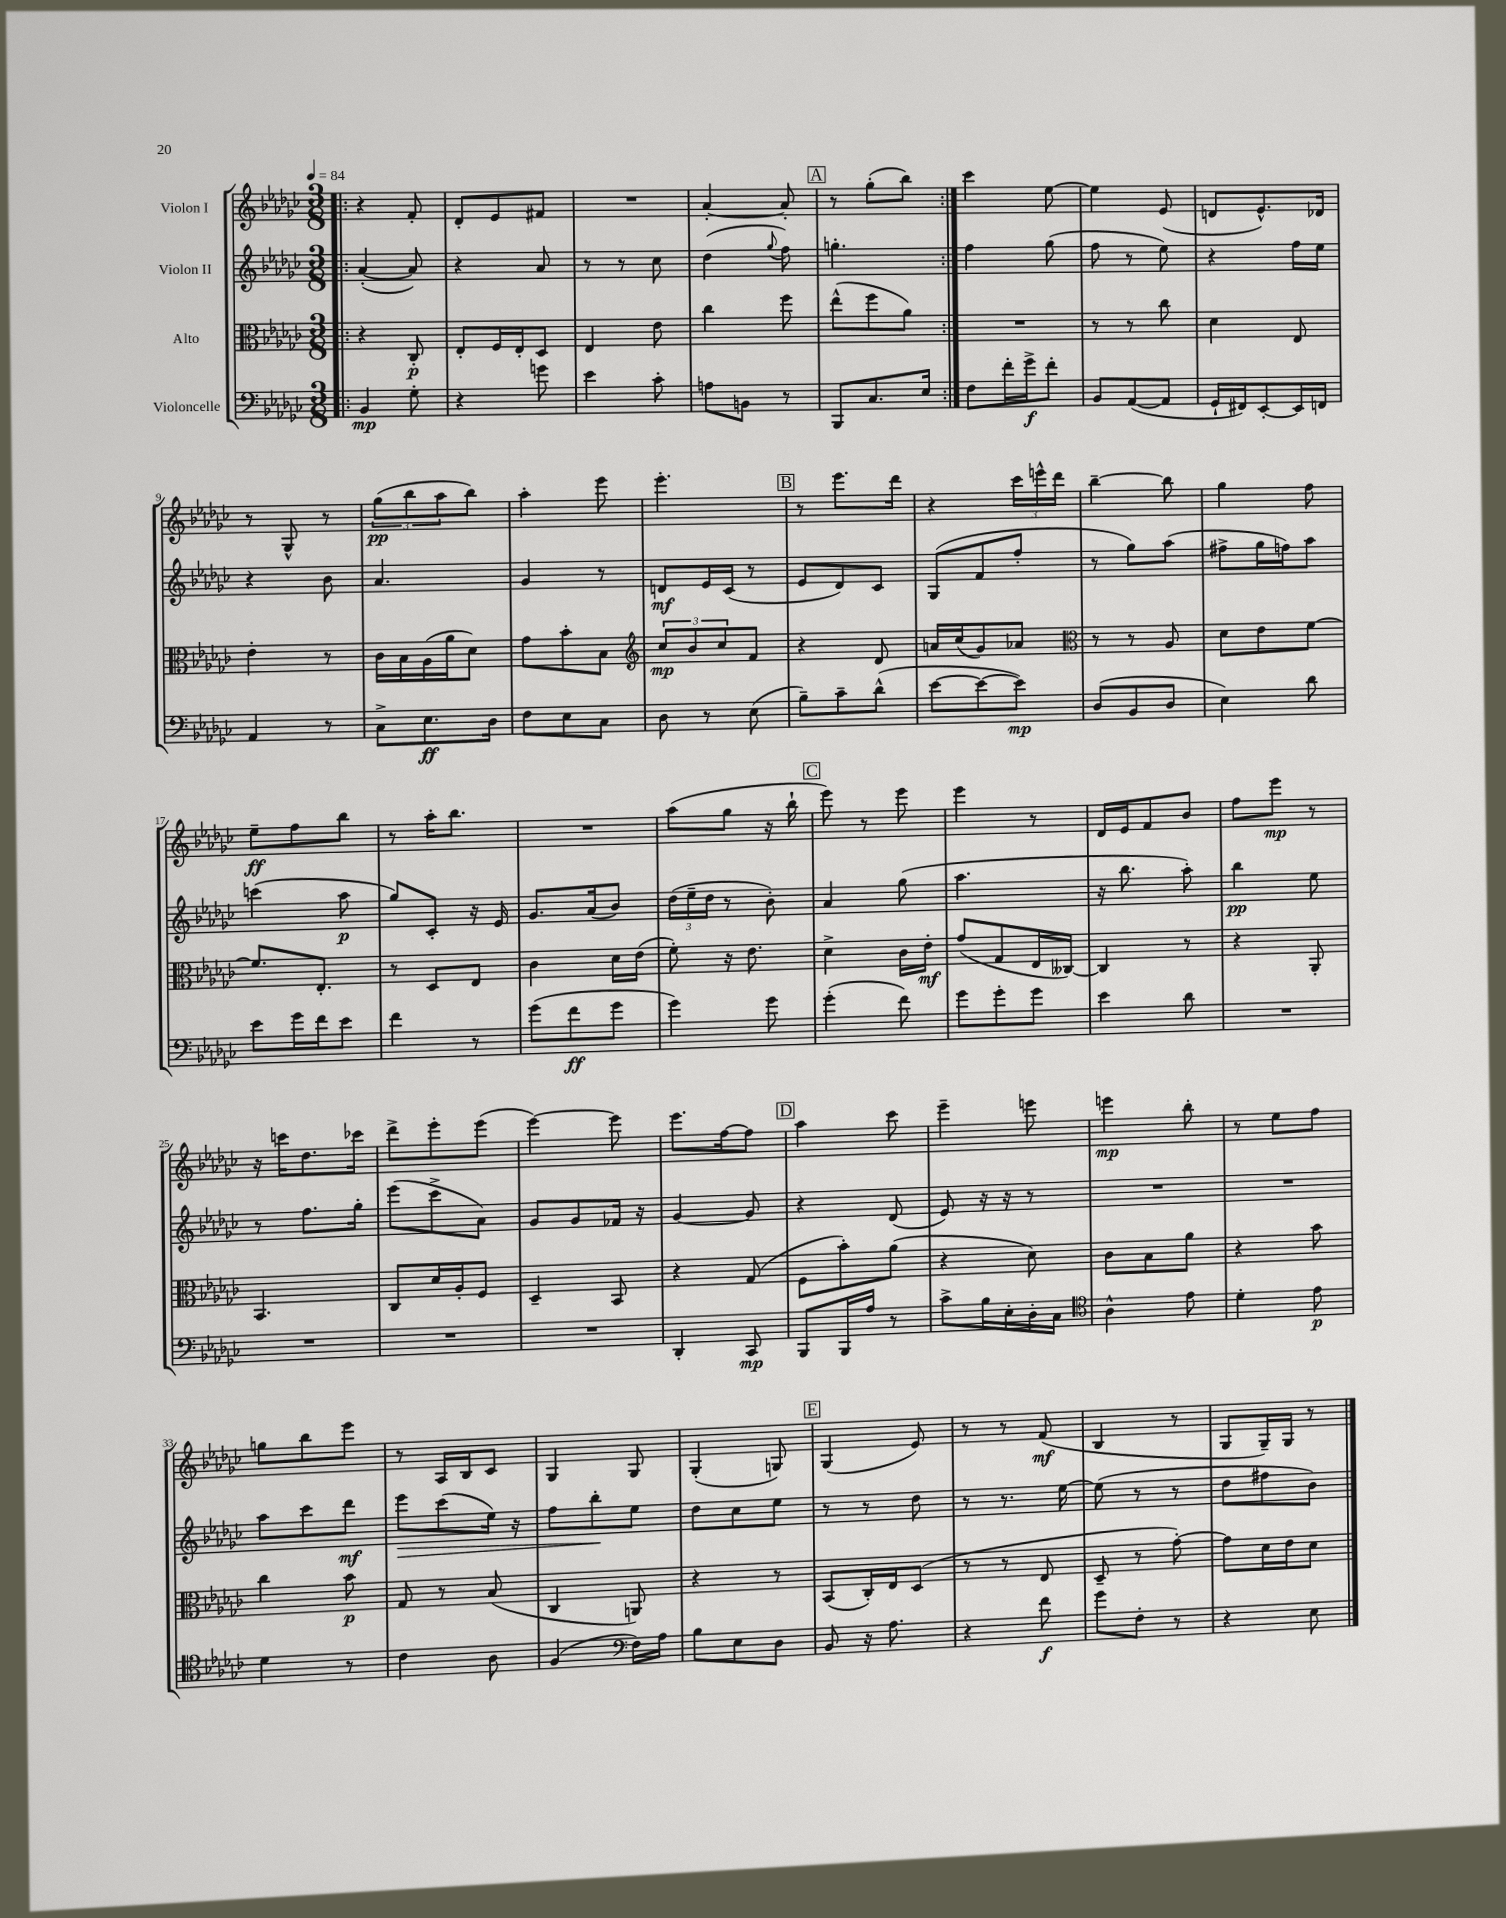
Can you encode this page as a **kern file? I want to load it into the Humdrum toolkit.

**kern	**dynam	**kern	**dynam	**kern	**dynam	**kern	**dynam
*part4	*part4	*part3	*part3	*part2	*part2	*part1	*part1
*staff4	*staff4	*staff3	*staff3	*staff2	*staff2	*staff1	*staff1
*I"Violoncelle	*	*I"Alto	*	*I"Violon II	*	*I"Violon I	*
*clefF4	*	*clefC3	*	*clefG2	*	*clefG2	*
*k[b-e-a-d-g-c-]	*	*k[b-e-a-d-g-c-]	*	*k[b-e-a-d-g-c-]	*	*k[b-e-a-d-g-c-]	*
*M3/8	*	*M3/8	*	*M3/8	*	*M3/8	*
*MM84	*	*MM84	*	*MM84	*	*MM84	*
=1!|:	=1!|:	=1!|:	=1!|:	=1!|:	=1!|:	=1!|:	=1!|:
4BB-/	mp	4r	.	([4a-'/	.	4r	.
8G-'\	.	8C-'/	p	8a-/])	.	8f'/	.
=2	=2	=2	=2	=2	=2	=2	=2
4r	.	8E-'/L	.	4r	.	8d-'/L	.
.	.	16F/L	.	.	.	8e-/	.
.	.	16E-'/J	.	.	.	.	.
8gn\	.	8D-/J	.	8a-/	.	8f#X/J	.
=3	=3	=3	=3	=3	=3	=3	=3
4e-\	.	4E-/	.	8r	.	4.r	.
.	.	.	.	8r	.	.	.
8c-'\	.	8e-\	.	8cc-\	.	.	.
=4	=4	=4	=4	=4	=4	=4	=4
8An\L	.	4cc-\	.	(4dd-\	.	[4a-'/	.
8BBn\J	.	.	.	.	.	.	.
.	.	.	.	8qqgg-/	.	.	.
8r	.	8ff\	.	8ff\)	.	8a-'/]	.
!!LO:REH:place=s1:t=A
=5	=5	=5	=5	=5	=5	=5	=5
8BBB-/L	.	(8ee-^^\L	.	4.ggn'\	.	8r	.
8.C-/	.	8ff\	.	.	.	(8gg-'\L	.
.	.	8a-\J)	.	.	.	8bb-\J)	.
16E-/Jk	.	.	.	.	.	.	.
=6:|!	=6:|!	=6:|!	=6:|!	=6:|!	=6:|!	=6:|!	=6:|!
8F\L	.	4.r	.	4ff\	.	4ccc-\	.
16f'\L	.	.	.	.	.	.	.
16g-^\J	f	.	.	.	.	.	.
8f'\J	.	.	.	(8gg-\	.	[8ee-\	.
=7	=7	=7	=7	=7	=7	=7	=7
8BB-/L	.	8r	.	8ff\	.	4ee-\]	.
([8AA-/	.	8r	.	8r	.	.	.
8AA-/J]	.	8cc-\	.	8ee-\)	.	(8e-/	.
=8	=8	=8	=8	=8	=8	=8	=8
16GG-`/LL	.	4d-\	.	4r	.	8dn/L	.
16FF#X/J)	.	.	.	.	.	.	.
[8EE-'/	.	.	.	.	.	8.e-^^/)	.
16EE-/L]	.	8E-/	.	16ff\LL	.	.	.
16FFn/JJ	.	.	.	16ee-\JJ	.	16d-X/Jk	.
!!LO:LB:g=z
=9	=9	=9	=9	=9	=9	=9	=9
4AA-/	.	4e-'\	.	4r	.	8r	.
.	.	.	.	.	.	8G-^^/	.
8r	.	8r	.	8b-\	.	8r	.
=10	=10	=10	=10	=10	=10	=10	=10
8C-^\L	.	16c-\LL	.	4.a-/	.	(12gg-\L	pp
.	.	16B-\	.	.	.	.	.
.	.	.	.	.	.	12bb-\	.
8.E-\	ff	(16A-\	.	.	.	.	.
.	.	.	.	.	.	12aa-\	.
.	.	16a-\J	.	.	.	.	.
.	.	8d-\J)	.	.	.	8bb-\J)	.
16D-\Jk	.	.	.	.	.	.	.
=11	=11	=11	=11	=11	=11	=11	=11
8F\L	.	8g-\L	.	4g-/	.	4aa-'\	.
8E-\	.	8b-'\	.	.	.	.	.
8C-\J	.	8B-\J	.	8r	.	8eee-\	.
=12	=12	=12	=12	=12	=12	=12	=12
*	*	*clefG2	*	*	*	*	*
8D-\	.	12cc-/L	mp	8dn/L	mf	4.eee-'\	.
.	.	12b-/	.	.	.	.	.
8r	.	.	.	16e-/L	.	.	.
.	.	12cc-/	.	.	.	.	.
.	.	.	.	(16c-/JJ	.	.	.
(8E-\	.	8f/J	.	8r	.	.	.
!!LO:REH:place=s1:t=B
=13	=13	=13	=13	=13	=13	=13	=13
8B-~\L)	.	4r	.	8e-/L	.	8r	.
8c-~\	.	.	.	8d-/)	.	8.eee-\L	.
(8d-^^\J	.	8d-/	.	8c-/J	.	.	.
.	.	.	.	.	.	16ddd-\Jk	.
=14	=14	=14	=14	=14	=14	=14	=14
[8e-\L	.	16an/LL	.	(8G-/L	.	4r	.
.	.	(16cc-/J	.	.	.	.	.
8e-\_	.	8g-/)	.	8f/	.	.	.
8e-\J])	mp	8a-X/J	.	8ff'/J	.	24ccc-\LL	.
.	.	.	.	.	.	24eeen^^\	.
.	.	.	.	.	.	24ddd-\JJ	.
=15	=15	=15	=15	=15	=15	=15	=15
*	*	*clefC3	*	*	*	*	*
(8D-/L	.	8r	.	8r	.	[4bb-~\	.
8BB-/	.	8r	.	8gg-\L)	.	.	.
8D-/J	.	8A-/	.	(8aa-\J	.	8bb-\]	.
=16	=16	=16	=16	=16	=16	=16	=16
4E-\)	.	8d-\L	.	8ff#X^\L	.	4gg-\	.
.	.	8e-\	.	16gg-\L	.	.	.
.	.	.	.	16ffn\J)	.	.	.
8d-\	.	[8f\J	.	8aa-\J	.	8ff\	.
!!LO:LB:g=z
=17	=17	=17	=17	=17	=17	=17	=17
8e-\L	.	8.f/L]	.	(4cccn\	.	8ee-~\L	ff
16g-\L	.	.	.	.	.	8ff\	.
16f\J	.	8.E-'/J	.	.	.	.	.
8e-\J	.	.	.	8aa-\	p	8bb-\J	.
=18	=18	=18	=18	=18	=18	=18	=18
4f\	.	8r	.	8gg-/L)	.	8r	.
.	.	8D-/L	.	8c-'/J	.	16aa-'\KL	.
.	.	.	.	.	.	8.bb-\J	.
8r	.	8E-/J	.	16r	.	.	.
.	.	.	.	16e-/	.	.	.
=19	=19	=19	=19	=19	=19	=19	=19
(8g-\L	.	4c-\	.	8.g-/L	.	4.r	.
8f\	ff	.	.	.	.	.	.
.	.	.	.	(16a-/k	.	.	.
8g-\J	.	16d-\LL	.	8b-/J)	.	.	.
.	.	(16e-\JJ	.	.	.	.	.
=20	=20	=20	=20	=20	=20	=20	=20
4g-\)	.	8f'\)	.	(24dd-\LL	.	(8aa-\L	.
.	.	.	.	24ee-~\	.	.	.
.	.	.	.	24dd-\JJ	.	.	.
.	.	16r	.	8r	.	8gg-\J	.
.	.	8.e-\	.	.	.	.	.
8g-\	.	.	.	8b-'\)	.	16r	.
.	.	.	.	.	.	16bb-`\	.
!!LO:REH:place=s1:t=C
=21	=21	=21	=21	=21	=21	=21	=21
(4g-'\	.	4d-^\	.	4a-/	.	8eee-\)	.
.	.	.	.	.	.	8r	.
8f\)	.	16c-\LL	.	(8gg-\	.	8eee-\	.
.	.	16e-'\JJ	mf	.	.	.	.
=22	=22	=22	=22	=22	=22	=22	=22
8g-\L	.	(8g-/L	.	4.aa-\	.	4eee-\	.
8g-'\	.	8G-/	.	.	.	.	.
8g-\J	.	16E-/L	.	.	.	8r	.
.	.	[16C--X/JJ)	.	.	.	.	.
=23	=23	=23	=23	=23	=23	=23	=23
4e-\	.	4C--/]	.	16r	.	16d-/LL	.
.	.	.	.	8.bb-\	.	16e-/J	.
.	.	.	.	.	.	8f/	.
8d-\	.	8r	.	8aa-'\)	.	8b-/J	.
=24	=24	=24	=24	=24	=24	=24	=24
4.r	.	4r	.	4bb-\	pp	8ff\L	.
.	.	.	.	.	.	8eee-\J	mp
.	.	8AA-'/	.	8ee-\	.	8r	.
!!LO:LB:g=z
=25	=25	=25	=25	=25	=25	=25	=25
4.r	.	4.BB-/	.	8r	.	16r	.
.	.	.	.	.	.	16cccn\KL	.
.	.	.	.	8.ff\L	.	8.dd-\	.
.	.	.	.	16gg-'\Jk	.	16ccc-X\Jk	.
=26	=26	=26	=26	=26	=26	=26	=26
4.r	.	8C-/L	.	(8eee-\L	.	8ddd-^\L	.
.	.	16d-/L	.	8ccc-^\	.	8eee-'\	.
.	.	16A-'/J	.	.	.	.	.
.	.	8F/J	.	8a-\J)	.	(8eee-\J	.
=27	=27	=27	=27	=27	=27	=27	=27
4.r	.	4D-~/	.	8g-/L	.	[4eee-\)	.
.	.	.	.	8g-/	.	.	.
.	.	8BB-/	.	16f-X/Jk	.	8eee-\]	.
.	.	.	.	16r	.	.	.
=28	=28	=28	=28	=28	=28	=28	=28
4DD-'/	.	4r	.	[4g-/	.	8.eee-\L	.
.	.	.	.	.	.	[16ff\k	.
8CC-/	mp	(8G-/	.	8g-/]	.	8ff\J]	.
!!LO:REH:place=s1:t=D
=29	=29	=29	=29	=29	=29	=29	=29
8BBB-/L	.	8F\L	.	4r	.	4aa-\	.
16BBB-/L	.	8b-'\)	.	.	.	.	.
16A-/JJ	.	.	.	.	.	.	.
8r	.	(8a-\J	.	(8d-/	.	8ccc-\	.
=30	=30	=30	=30	=30	=30	=30	=30
8c-^\L	.	4r	.	8e-/)	.	4eee-~\	.
16B-\L	.	.	.	16r	.	.	.
16E-'\	.	.	.	16r	.	.	.
16D-'\	.	8d-\)	.	8r	.	8eeen\	.
16C-\JJ	.	.	.	.	.	.	.
=31	=31	=31	=31	=31	=31	=31	=31
*clefC4	*	*	*	*	*	*	*
4A-^^\	.	8c-\L	.	4.r	.	4eeen\	mp
.	.	8B-\	.	.	.	.	.
8e-\	.	8a-\J	.	.	.	8bb-'\	.
=32	=32	=32	=32	=32	=32	=32	=32
4d-'\	.	4r	.	4.r	.	8r	.
.	.	.	.	.	.	8ee-\L	.
8e-\	p	8b-\	.	.	.	8ff\J	.
!!LO:LB:g=z
=33	=33	=33	=33	=33	=33	=33	=33
4d-\	.	4cc-\	.	8aa-\L	.	8ggn\L	.
.	.	.	.	8ccc-\	.	8bb-\	.
8r	.	8b-\	p	8ddd-\J	mf	8eee-\J	.
=34	=34	=34	=34	=34	=34	=34	=34
!	!	!	!	!	!LO:HP:b	!	!
4c-\	.	8G-/	.	8eee-\L	>	8r	.
.	.	8r	.	(8ccc-\	.	16A-/LL	.
.	.	.	.	.	.	16B-/J	.
8A-\	.	(8B-/	.	16ee-\Jk)	.	8c-/J	.
.	.	.	.	16r	.	.	.
=35	=35	=35	=35	=35	=35	=35	=35
(4F/	.	4C-/	.	8ff\L	.	4G-/	.
.	.	.	.	8bb-'\	.	.	.
*clefF4	*	*	*	*	*	*	*
16F\LL)	.	8AAn/)	.	8ee-\J	]	8G-/	.
16A-\JJ	.	.	.	.	.	.	.
=36	=36	=36	=36	=36	=36	=36	=36
8B-\L	.	4r	.	8dd-\L	.	(4G-'/	.
8E-\	.	.	.	8cc-\	.	.	.
8D-\J	.	8r	.	8ee-\J	.	8Gn/)	.
!!LO:REH:place=s1:t=E
=37	=37	=37	=37	=37	=37	=37	=37
8BB-/	.	(8BB-/L	.	8r	.	(4G-/	.
16r	.	16C-'/L)	.	8r	.	.	.
8.A-\	.	16E-/J	.	.	.	.	.
.	.	(8D-/J	.	8dd-\	.	8e-/)	.
=38	=38	=38	=38	=38	=38	=38	=38
4r	.	8r	.	8r	.	8r	.
.	.	8r	.	8.r	.	8r	.
8f\	f	8E-/	.	.	.	(8f/	mf
.	.	.	.	[16ee-\	.	.	.
=39	=39	=39	=39	=39	=39	=39	=39
8g-\L	.	8D-~/	.	(8ee-\]	.	4B-/	.
8F'\J	.	8r	.	8r	.	.	.
8r	.	[8g-'\)	.	8r	.	8r	.
=40	=40	=40	=40	=40	=40	=40	=40
4r	.	8g-\L]	.	8dd-\L	.	8G-/L	.
.	.	16d-\L	.	8ff#X\	.	16G-~/L)	.
.	.	16e-\J	.	.	.	16G-/JJ	.
8E-\	.	8d-\J	.	8b-\J)	.	8r	.
==	==	==	==	==	==	==	==
*-	*-	*-	*-	*-	*-	*-	*-
